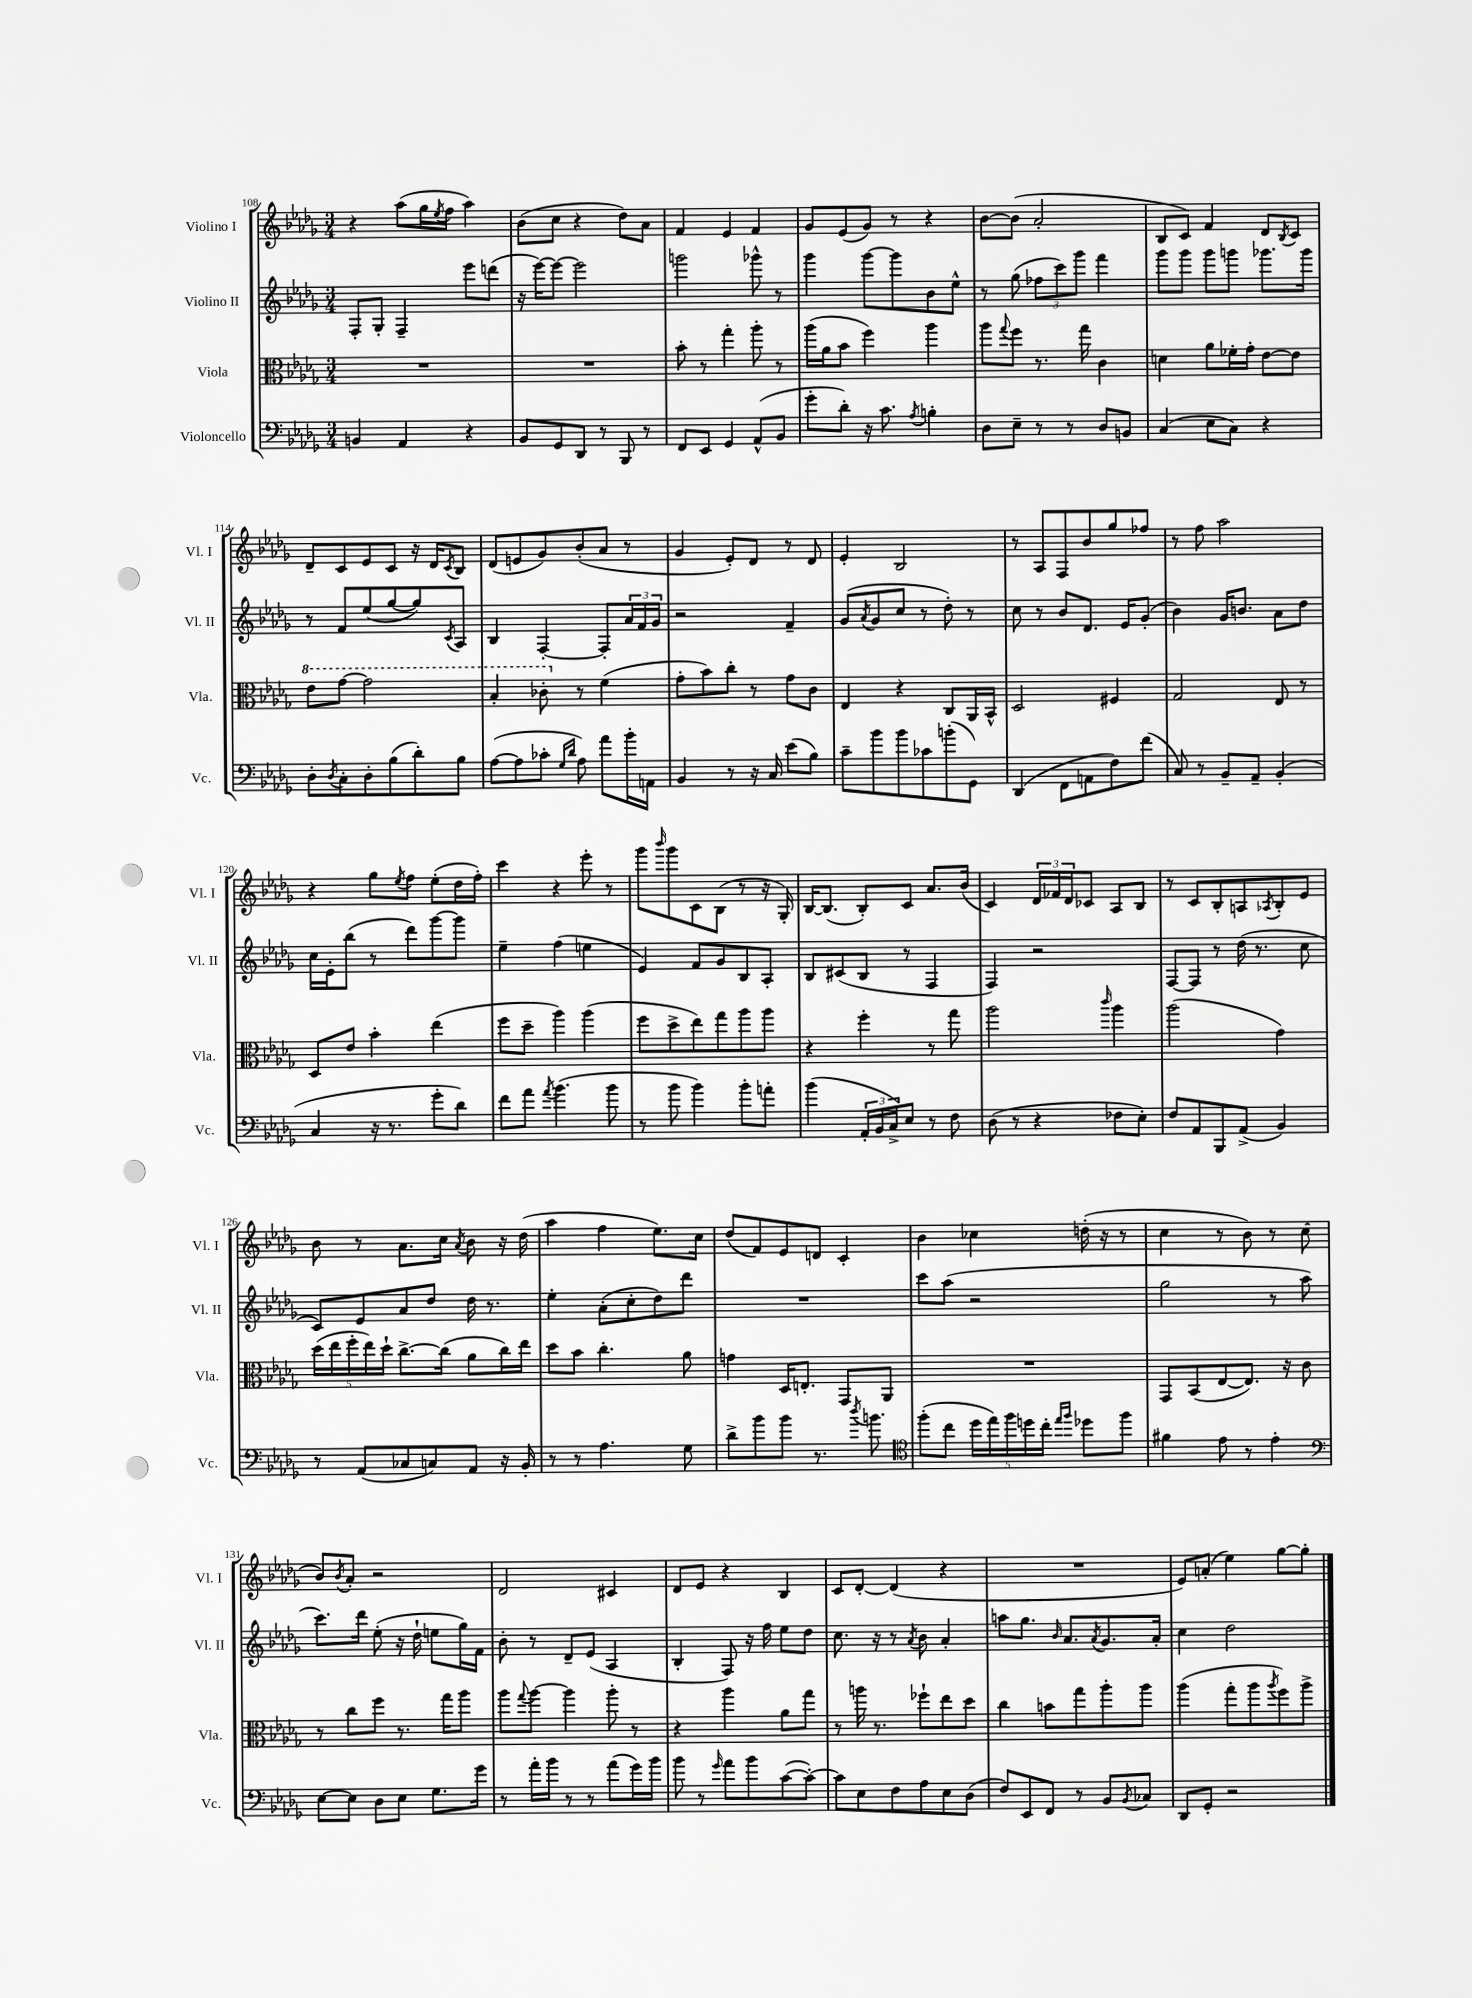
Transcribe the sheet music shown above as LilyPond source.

<<
\new StaffGroup <<
\new Staff = "s0" \with { instrumentName = "Violino I" shortInstrumentName = "Vl. I" } {
    \clef treble \key des \major \numericTimeSignature \time 3/4
    r4 aes''8( ges''16 \acciaccatura { ees''8 } f''16 aes''4) |
    bes'8( c''8 r4 des''8) aes'8 |
    f'4 ees'4 f'4 |
    ges'8 ees'8( ges'8) r8 r4 |
    bes'8~ bes'8( aes'2-. |
    bes8 c'8) f'4 des'8 \acciaccatura { bes8 } c'8 |
    des'8-- c'8 ees'8 c'8 r16 des'16 \acciaccatura { c'8 } bes8 |
    des'8( e'8 ges'8) bes'8-.( aes'8 r8 |
    ges'4 ees'8-.) des'8 r8 des'8 |
    ees'4-. bes2 |
    r8 aes8 f8 bes'8 ges''8 fes''8 |
    r8 f''8 aes''2 |
    r4 ges''8 \acciaccatura { ees''8 } f''8 ees''8-.( des''16 f''16-.) |
    c'''4 r4 ees'''8-. r8 |
    ges'''8 \grace { bes'''16 } ges'''8 c'8 bes8( r8 r16 ges16-.) |
    bes16~ bes8.( bes8-.) c'8 aes'8. bes'16( |
    c'4) \tuplet 3/2 { des'16 fes'16 des'16 } ces'8 aes8 bes8 |
    r8 c'8 bes8-. a8 \acciaccatura { aes8 } bes8-. ees'8 |
    bes'8 r8 aes'8. c''16 \acciaccatura { aes'8 } bes'8 r16 des''16( |
    aes''4 f''4 ees''8.) c''16 |
    des''8( f'8) ees'8 d'8 c'4-. |
    bes'4 ces''4 d''16-.( r16 r8 |
    c''4 r8 bes'8) r8 c''8( |
    bes'8) \acciaccatura { bes'8 } aes'8-. r2 |
    des'2 cis'4 |
    des'8 ees'8 r4 bes4 |
    c'8 des'8~-. des'4( r4 |
    R2. |
    ees'8) a'8-.( ees''4) ges''8~ ges''8-. \bar "|." |
}
\new Staff = "s1" \with { instrumentName = "Violino II" shortInstrumentName = "Vl. II" } {
    \clef treble \key des \major \numericTimeSignature \time 3/4
    f8-. ges8-. f4-- ees'''8 d'''8( |
    r16 ees'''16~) ees'''8~ ees'''2 |
    g'''2 ges'''8-^ r8 |
    ges'''4 ges'''8~ ges'''8 bes'8 ees''8-^ |
    r8 ges''8( \tuplet 3/2 { fes''8 c'''8) ges'''8 } f'''4 |
    ges'''8 ges'''8 ges'''8 g'''8 ges'''8. ges'''16 |
    r8 f'8 ees''8( ges''8~ ges''8) \acciaccatura { c'8 } aes8 |
    bes4 f4~-. f8-. \tuplet 3/2 { aes'16 f'16 ges'16 } |
    r2 f'4-- |
    ges'8( \acciaccatura { aes'8 } ges'8 c''8 r8 des''8-.) r8 |
    c''8 r8 bes'8 des'8. ees'16 ges'8-.( |
    bes'4) ges'16 b'8. aes'8 des''8 |
    c''16 ees'16-. bes''8( r8 des'''8) ges'''8~ ges'''8 |
    ees''4-- f''4( e''4 |
    ees'4) f'8 ges'8 bes8 aes8-. |
    bes8 cis'8( bes8 r8 f4 |
    f4) r2 |
    f8~ f8 r8 des''16( r8. c''8 |
    c'8) ees'8 aes'8 des''8 des''16 r8. |
    ees''4-. aes'8-.( c''8-. des''8) des'''8 |
    R2. |
    c'''8 aes''8( r2 |
    ges''2 r8 aes''8 |
    c'''8.) des'''16 ees''8-.( r16 des''16-! e''8 ges''16) f'16 |
    bes'8-. r8 des'8-- ees'8( aes4 |
    bes4-. f8) r16 f''16 ees''8 des''8 |
    c''8. r16 r8 \acciaccatura { aes'8 } bes'8 aes'4-. |
    a''8 ges''8. \grace { bes'16 } aes'8. \acciaccatura { aes'8 } ges'8. aes'16-. |
    c''4 des''2 \bar "|." |
}
\new Staff = "s2" \with { instrumentName = "Viola" shortInstrumentName = "Vla." } {
    \clef alto \key des \major \numericTimeSignature \time 3/4
    R2. |
    R2. |
    bes'8-. r8 ges''4-. aes''8-. r8 |
    aes''16( aes'16 bes'8 f''4) aes''4 |
    aes''8 \appoggiatura { ges''8 } f''8 r8. ges''16 c'4 |
    d'4 aes'8 fes'16-. ges'16-. ees'8~ ees'8 |
    \ottava #1 ees''8 ges''8~ ges''2 |
    bes'4-. ces''8-. \ottava #0 r8 f'4( |
    ges'8-. bes'8) c''8-. r8 ges'8 c'8 |
    ees4 r4 c8 aes,16 bes,16-^ |
    des2 fis4 |
    ges2 ees8 r8 |
    des8 ees'8 bes'4-. ees''4( |
    f''8 des''8-- aes''4) aes''4( |
    f''8 des''8-> ees''8) ges''8 aes''8 aes''8 |
    r4 f''4-. r8 ges''8 |
    aes''2 \grace { c'''16 } aes''4 |
    aes''2( ges'4) |
    \tuplet 5/4 { des''16( ees''16 f''16-. ees''16) des''16-! } c''8.~-> c''16( aes'8 c''16) ees''16 |
    des''8 bes'8 c''4.-. aes'8 |
    g'4 des16 e8.-. ges,8 aes,8 |
    R2. |
    ges,8 bes,8( ees8~ ees8.) r16 c'8 |
    r8 c''8 f''8 r8. ges''16 aes''8 |
    aes''8 \appoggiatura { ges''8 } aes''8~ aes''4 aes''8-. r8 |
    r4 aes''4 aes'8 ges''8 |
    r8 a''16 r8. fes''8-! ees''8 des''8 |
    c''4 b'8 ges''8 aes''8-. aes''8 |
    aes''4( ges''8-. aes''8 \acciaccatura { aes''8 } f''8) aes''8-> \bar "|." |
}
\new Staff = "s3" \with { instrumentName = "Violoncello" shortInstrumentName = "Vc." } {
    \clef bass \key des \major \numericTimeSignature \time 3/4
    b,4 aes,4 r4 |
    bes,8 ges,8 des,8 r8 bes,,8 r8 |
    f,8 ees,8 ges,4 aes,8-^( bes,8 |
    ges'8-. des'8-.) r16 c'8. \acciaccatura { aes8 } b4-. |
    des8 ees8-- r8 r8 des8 b,8 |
    c4( ees8 c8) r4 |
    des8-. \acciaccatura { des8 } c8-. des8-. bes8( des'8-.) bes8 |
    aes8~( aes8 ces'8-. \grace { ges16 des'16 } aes8) aes'8 bes'16-. a,16 |
    bes,4 r8 r16 c16 ees'8( bes8) |
    c'8-- bes'8 bes'8 ces'8 b'8-.( ges,8) |
    des,4( f,8 a,8 f8) f'8( |
    c8) r8 bes,8-- aes,8-- bes,4-.( |
    c4 r16 r8. ges'8-. des'8) |
    f'8 aes'8 \acciaccatura { aes'8 } bes'4.( bes'8 |
    r8 bes'8 bes'4) bes'8-. a'8-. |
    bes'4( \tuplet 3/2 { aes,16-. bes,16 c16->) } ees8 r8 f8 |
    des8( r8 r4 fes8 ees8-.) |
    f8 aes,8 bes,,8 aes,8->( bes,4) |
    r8 aes,8( ces8 c8) aes,8 r16 bes,16-. |
    r8 r8 aes4. ges8 |
    des'8-> bes'8 bes'8 r8. \acciaccatura { des''8 } b'8. |
    \clef tenor f''8-.( c''8 \tuplet 5/4 { des''16 ees''16) f''16 d''16 c''16-. } \grace { ees''16 f''16 } des''8 f''8 |
    fis'4 ees'8 r8 ees'4-. |
    \clef bass ees8~ ees8 des8 ees8 ges8. ges'16 |
    r8 aes'16-. bes'16 r8 r8 aes'8( ges'16) bes'16 |
    bes'8 r8 \grace { ges'16 } aes'8 bes'8 c'8~( c'8~-.) |
    c'8 ees8 f8 aes8 ees8 des8( |
    f8) ees,8 f,8 r8 bes,8 \acciaccatura { bes,8 } ces8 |
    des,8 ges,8-. r2 \bar "|." |
}
>>
>>
\layout { \context { \Score currentBarNumber = #108 } }
